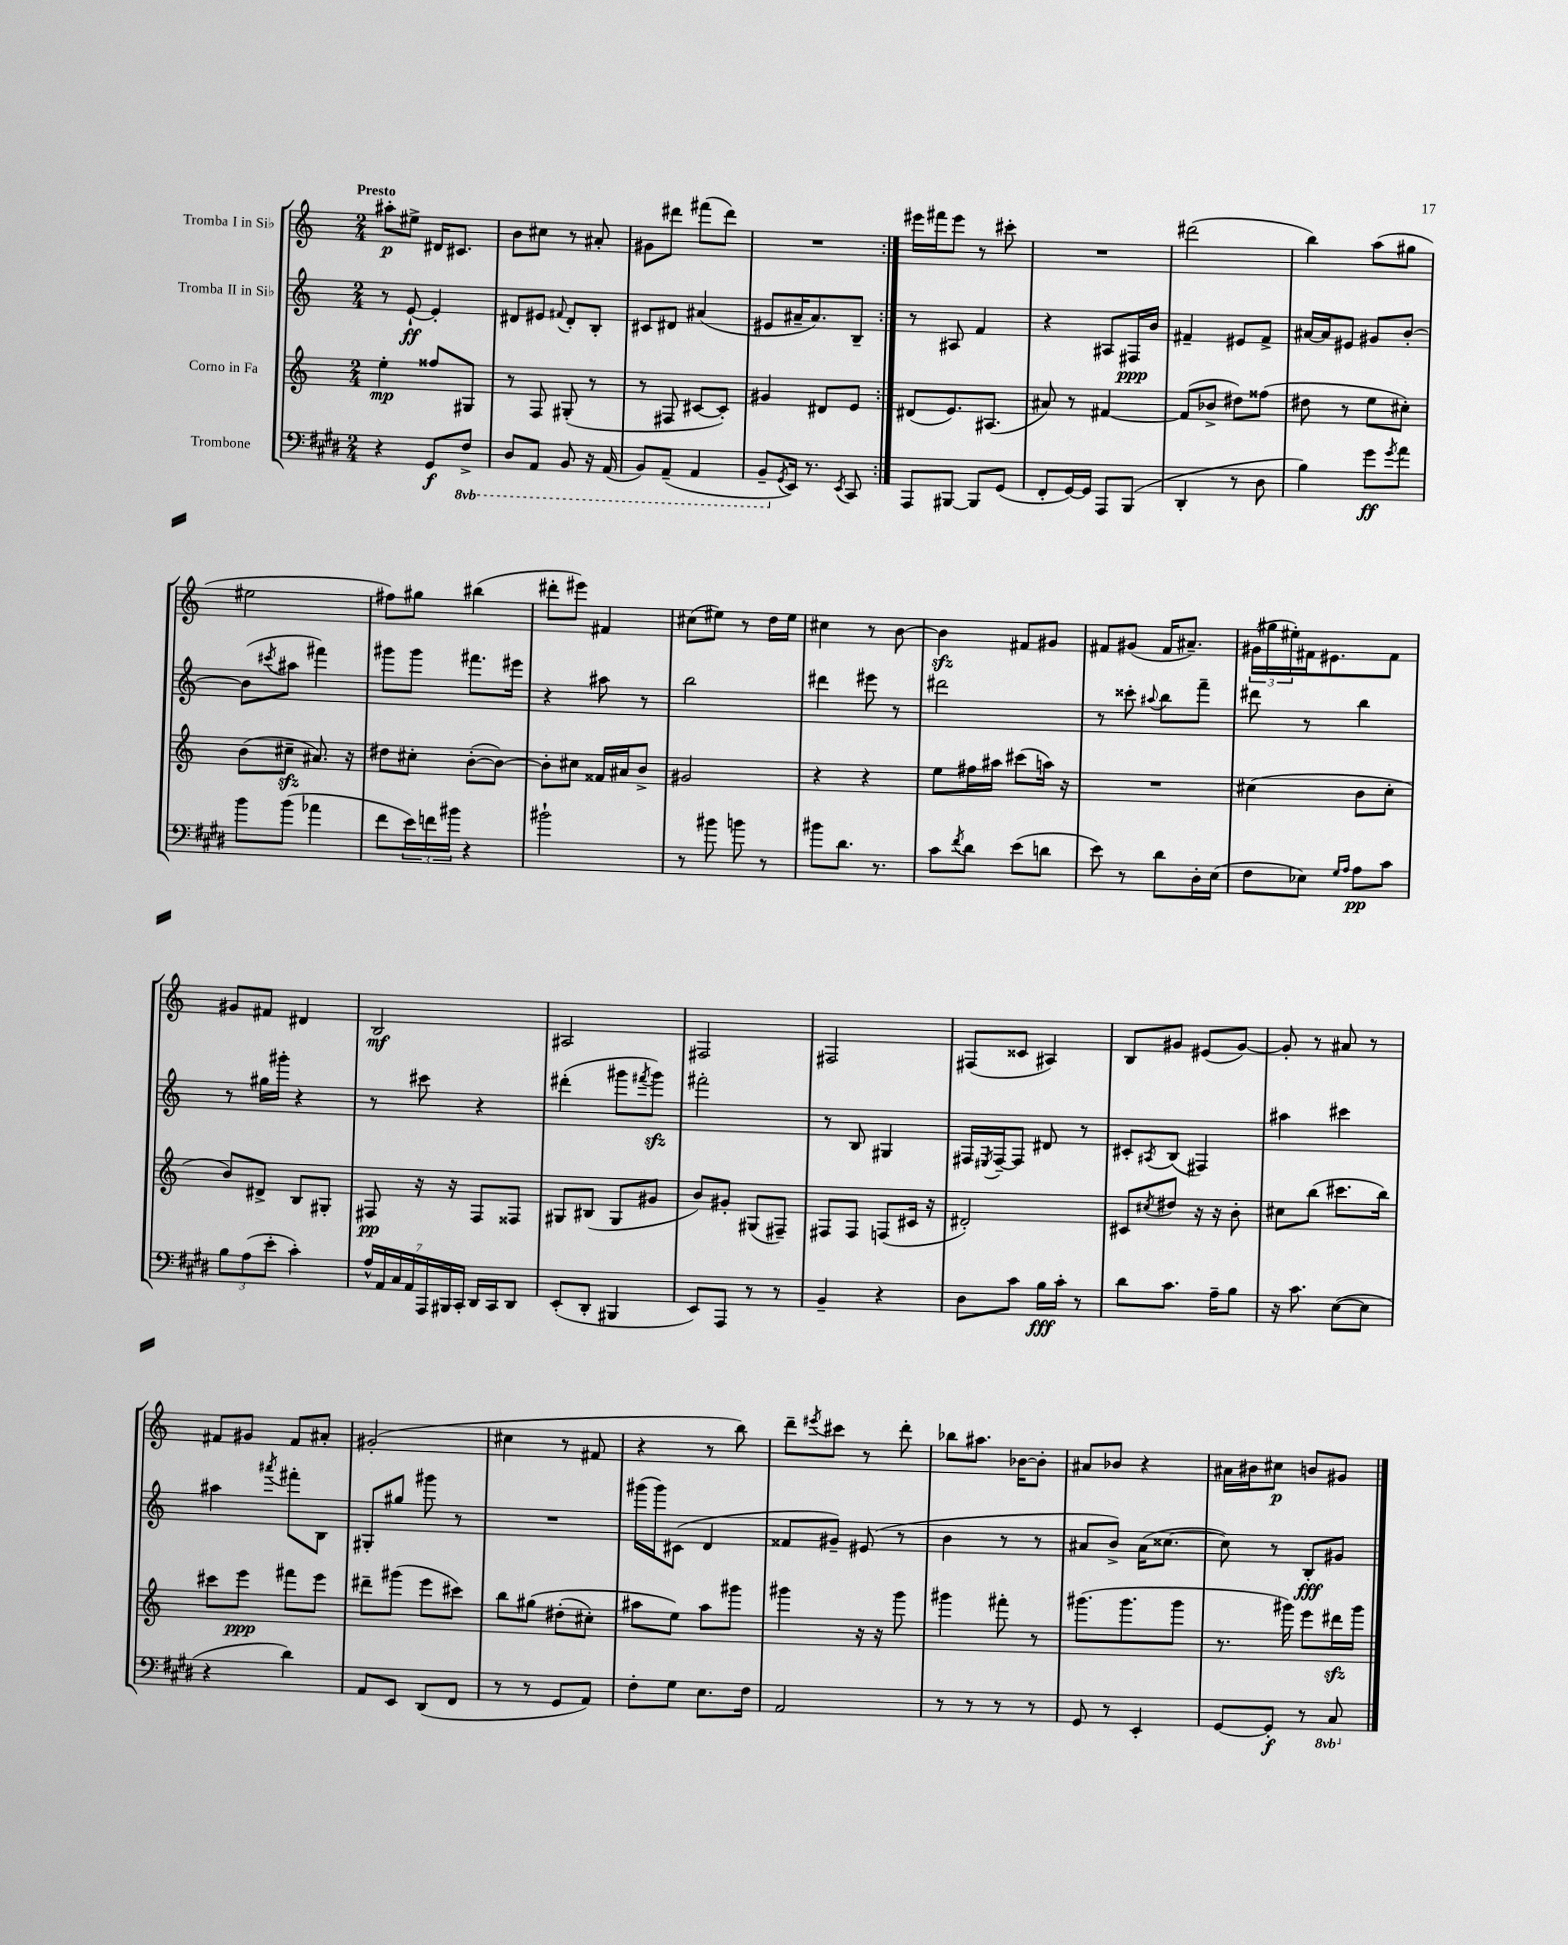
<<
\new StaffGroup <<
\new Staff = "s0" \with { instrumentName = "Tromba I in Sib" } {
    \clef treble \key c \major \numericTimeSignature \time 2/4 \tempo "Presto"
    \repeat volta 2 { ais''8-.\p eis''8-> dis'16 cis'8. |
    b'8 cis''8 r8 ais'8-. |
    gis'8 dis'''8 fis'''8( dis'''8) |
    R2 | }
    eis'''16 fis'''16 eis'''8 r8 cis'''8-. |
    R2 |
    dis'''2( |
    b''4) a''8( gis''8 |
    eis''2 |
    fis''8) gis''8 bis''4( |
    dis'''8-. eis'''8) fis'4 |
    cis''8( eis''8) r8 d''16 eis''16 |
    cis''4 r8 b'8~ |
    b'4\sfz fis'8 gis'8 |
    fis'8 gis'8( fis'16 ais'8.--) |
    \tuplet 3/2 { gis'16( gis''16 eis''16-.) } fis'16 eis'8. fis'8 |
    gis'8 fis'8 dis'4 |
    b2\mf |
    ais2 |
    fis2 |
    fis2 |
    fis8( cisis'8 ais4) |
    b8 gis'8 eis'8( gis'8~) |
    gis'8-. r8 ais'8 r8 |
    fis'8 gis'8 fis'8 ais'8-. |
    gis'2-.( |
    cis''4 r8 fis'8 |
    r4 r8 b''8) |
    d'''8-- \acciaccatura { eis'''8 } cis'''8 r8 d'''8-. |
    bes''8 ais''8. bes'16~ bes'8-. |
    ais'8 bes'8 r4 |
    ais'16 bis'16 cis''8\p b'8 gis'8 \bar "|." |
}
\new Staff = "s1" \with { instrumentName = "Tromba II in Sib" } {
    \clef treble \key c \major \numericTimeSignature \time 2/4
    \repeat volta 2 { r8 e'8~-!\ff e'4-. |
    dis'8 eis'8 \appoggiatura { fis'8 } dis'8-. b8-. |
    cis'8 dis'8 ais'4( |
    eis'8 ais'16-- ais'8.) b8-- | }
    r8 ais8 f'4 |
    r4 ais8 fis16\ppp b'16 |
    fis'4-- eis'8 fis'8-> |
    ais'16~ ais'16 eis'8 gis'8 b'8~-. |
    b'8( \acciaccatura { cis'''8 } ais''8 fis'''4) |
    gis'''8 gis'''8 fis'''8. eis'''16 |
    r4 ais''8 r8 |
    b''2 |
    dis'''4 eis'''8 r8 |
    dis'''2 |
    r8 cisis'''8-. \appoggiatura { ais''8 } b''8 f'''8-- |
    dis'''8 r8 b''4 |
    r8 gis''16 gis'''16-. r4 |
    r8 cis'''8 r4 |
    dis'''4-.( gis'''8 \acciaccatura { fis'''8 } gis'''8\sfz) |
    fis'''2-. |
    r8 b8 gis4 |
    fis16 \acciaccatura { eis8 } fis16~-- fis8 dis'8 r8 |
    cis'8-. \acciaccatura { ais8 } b8( fis4) |
    ais''4 cis'''4 |
    ais''4 \acciaccatura { ais'''8 } fis'''8-. b8 |
    gis8-. gis''8 gis'''8 r8 |
    R2 |
    gis'''16( gis'''16) cis'8( d'4 |
    fisis'8 gis'8--) eis'8( r8 |
    b'4 r8 r8 |
    ais'8 b'8->) ais'16( cisis''8.~ |
    cisis''8) r8 b8-.\fff gis'8 \bar "|." |
}
\new Staff = "s2" \with { instrumentName = "Corno in Fa" } {
    \clef treble \key c \major \numericTimeSignature \time 2/4
    \repeat volta 2 { e''4-.\mp fisis''8 gis8 |
    r8 f8 gis8-.( r8 |
    r8 fis8 cis'8~ cis'8-.) |
    gis'4 dis'8 e'8 | }
    dis'8( e'8.) ais8.( |
    ais'8) r8 fis'4~ |
    fis'8( bes'8-> dis''8) fisis''8( |
    dis''8 r8 e''8 cis''8-.) |
    b'8( cis''8--\sfz ais'8.) r16 |
    dis''8 cis''8-. b'8~-.( b'8~) |
    b'8-. cis''8 fisis'16 ais'16 b'8-> |
    gis'2 |
    r4 r4 |
    e''8 fis''16 ais''16 cis'''8( a''16) r16 |
    R2 |
    cis''4( b'8 cis''8-. |
    b'8) dis'8-> b8 gis8-. |
    fis8\pp r16 r16 fis8 fisis8 |
    gis8 bis8( gis8 gis'8 |
    b'8) gis'8-. gis8( fis8--) |
    fis8 fis8 f8( cis'16 r16 |
    dis'2-.) |
    cis'8 \acciaccatura { cis''8 } dis''8 r16 r16 b'8-. |
    cis''8 b''8( cis'''8. b''16) |
    cis'''8 e'''8\ppp fis'''8 e'''8 |
    dis'''8-- gis'''8( e'''8 cis'''8) |
    b''8 gis''8\( dis''8-.( cis''8-.) |
    ais''8 e''8\) ais''8 gis'''8 |
    gis'''4 r16 r16 gis'''8 |
    gis'''4 fis'''8-. r8 |
    gis'''8.( gis'''8. gis'''8 |
    r8. gis'''16) e'''8 dis'''16\sfz gis'''16 \bar "|." |
}
\new Staff = "s3" \with { instrumentName = "Trombone" } {
    \clef bass \key e \major \numericTimeSignature \time 2/4 \set Staff.ottavationMarkups = #ottavation-simple-ordinals
    \repeat volta 2 { r4 gis,8\f \ottava #-1 fis,8-> |
    dis,8 a,,8 b,,8 r16 a,,16( |
    b,,8) a,,8--( a,,4 |
    b,,8-- \ottava #0 \acciaccatura { gis,8 } e,16) r8. \acciaccatura { e,8 } cis,8 | }
    a,,8 bis,,8~ bis,,8 gis,8( |
    fis,8-. gis,16~) gis,16 a,,8 b,,8( |
    dis,4-. r8 dis8 |
    b4) gis'8\ff \acciaccatura { gis'8 } a'8 |
    b'8 b'8( aes'4 |
    fis'8 \tuplet 3/2 { e'16) f'16 bis'16 } r4 |
    bis'2-! |
    r8 bis'8 b'8 r8 |
    bis'8 dis'8. r8. |
    cis'8 \acciaccatura { fis'8 } dis'8 e'8( d'8 |
    e'8) r8 dis'8 dis16-. e16( |
    fis8 ees8) \grace { gis16 a16 } a8\pp cis'8 |
    \tuplet 3/2 { b8 a8( e'8-. } cis'4-.) |
    \tuplet 7/4 { a16-^ a,16 cis16 a,16 a,,16 bis,,16 cis,16-. } dis,16 cis,16 dis,8 |
    e,8-.( dis,8-. bis,,4 |
    e,8) a,,8 r8 r8 |
    b,4-- r4 |
    dis8 cis'8 b16\fff cis'16-. r8 |
    dis'8 cis'8. a16-- b8 |
    r16 cis'8. e8~( e8 |
    r4 dis'4) |
    a,8 e,8 dis,8( fis,8 |
    r8 r8 gis,8 a,8) |
    fis8-. gis8 e8. fis16 |
    a,2 |
    r8 r8 r8 r8 |
    gis,8 r8 e,4-. |
    gis,8~ gis,8-.\f r8 \ottava #-1 cis,8 \ottava #0 \bar "|." |
}
>>
>>
\layout { \context { \Score \remove "Bar_number_engraver" } }
